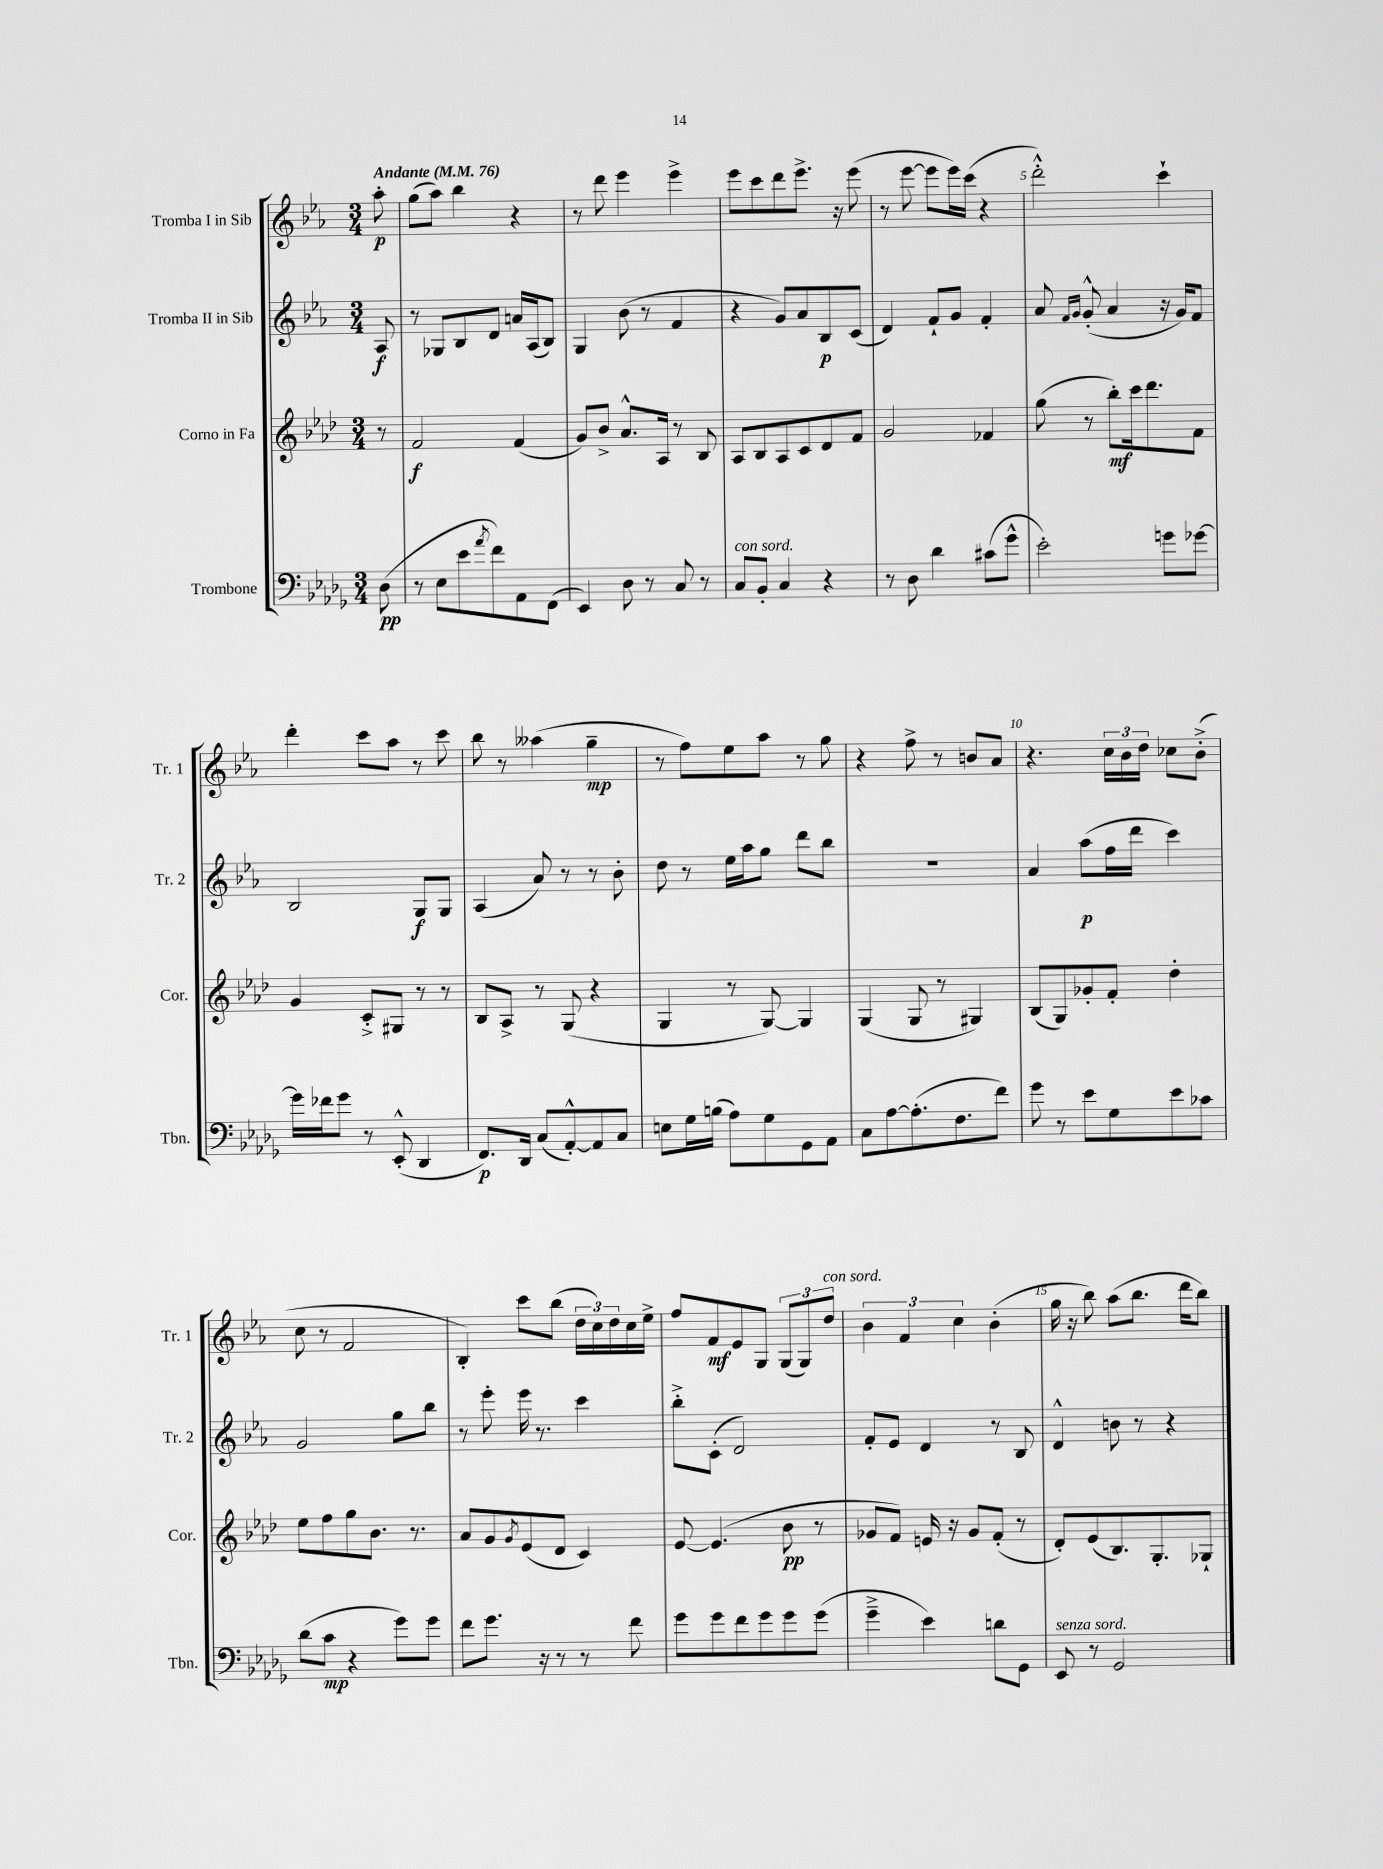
<<
\new StaffGroup <<
\new Staff = "s0" \with { instrumentName = "Tromba I in Sib" shortInstrumentName = "Tr. 1" } {
    \clef treble \key ees \major \numericTimeSignature \time 3/4 \partial 8 \tempo "Andante" 4 = 76
    aes''8-.\p |
    g''8( aes''8) bes''4 r4 |
    r8 d'''8 ees'''4 ees'''4-> |
    ees'''8 c'''8 d'''8 ees'''8.-> r16 ees'''8( |
    r8 ees'''8~ ees'''8 ees'''16) c'''16( r4 |
    d'''2-.-^) c'''4-! |
    d'''4-. c'''8 aes''8 r8 c'''8 |
    bes''8 r8 aeses''4( g''4--\mp |
    r8 f''8) ees''8 aes''8 r8 g''8 |
    r4 f''8-> r8 b'8 aes'8 |
    r4. \tuplet 3/2 { c''16 bes'16 d''16 } ces''8 bes'8-.->( |
    c''8 r8 f'2 |
    bes4-.) c'''8 bes''8( \tuplet 3/2 { d''16 c''16) d''16 } c''16 ees''16-> |
    f''8 f'8\mf ees'8 g8 \tuplet 3/2 { g8( g8) d''8^\markup { \italic "con sord." } } |
    \tuplet 3/2 { bes'4 f'4 c''4 } bes'4-.( |
    g''16 r16 bes''8) aes''8( bes''8. d'''16 bes''8) \bar "|." |
}
\new Staff = "s1" \with { instrumentName = "Tromba II in Sib" shortInstrumentName = "Tr. 2" } {
    \clef treble \key ees \major \numericTimeSignature \time 3/4 \partial 8
    aes8\f |
    r8 ges8 bes8 d'8 a'16 aes16( bes8) |
    g4 bes'8( r8 f'4 |
    r4 g'8) aes'8 bes8\p c'8( |
    d'4) f'8-! g'8 f'4-. |
    aes'8 \grace { f'16 g'16 } g'8-.-^( aes'4 r16 g'16) f'8 |
    bes2 g8\f g8 |
    aes4( aes'8) r8 r8 bes'8-. |
    d''8 r8 ees''16 aes''16 g''8 d'''8 bes''8 |
    R2. |
    aes'4 aes''8\p( f''16 d'''16 c'''4) |
    g'2 g''8 bes''8 |
    r8 ees'''8-. ees'''16 r8. c'''4 |
    bes''8-.-> c'8-.( d'2) |
    f'8-. ees'8 d'4 r8 bes8 |
    d'4-^ b'8 r8 r4 \bar "|." |
}
\new Staff = "s2" \with { instrumentName = "Corno in Fa" shortInstrumentName = "Cor." } {
    \clef treble \key aes \major \numericTimeSignature \time 3/4 \partial 8
    r8 |
    f'2\f f'4( |
    g'8) bes'8-> aes'8.-^ aes16 r8 bes8 |
    aes8 bes8 aes8 c'8 des'8 f'8 |
    g'2 fes'4 |
    g''8( r8 bes''8-.\mf) c'''16 des'''8. f'8 |
    g'4 c'8-.-> gis8 r8 r8 |
    bes8 aes8-> r8 g8( r4 |
    g4 r8 g8~) g4 |
    g4( g8 r8 gis4) |
    bes8( g8) ges'8-. f'8-. des''4-. |
    ees''8 f''8 g''8 bes'8. r8. |
    aes'8 g'8 \acciaccatura { g'8 } ees'8( des'8 c'4) |
    ees'8~ ees'4.( bes'8\pp r8 |
    ges'8 f'8) e'16 r16 ges'8 f'8-.( r8 |
    des'8-.) ees'8( bes8.) g8.-. ges8-! \bar "|." |
}
\new Staff = "s3" \with { instrumentName = "Trombone" shortInstrumentName = "Tbn." } {
    \clef bass \key des \major \numericTimeSignature \time 3/4 \partial 8
    des8\pp( |
    r8 ees8 ees'8 \acciaccatura { aes'8 } f'8) aes,8 f,8( |
    ees,4) des8 r8 c8 r8 |
    c8^\markup { \italic "con sord." } bes,8-. c4 r4 |
    r8 des8 des'4 cis'8( ges'8-^ |
    ees'2-.) g'8 ges'8~ |
    ges'16 fes'16 ges'8 r8 ees,8-.-^( des,4 |
    f,8.\p) des,16 c8( aes,8~-.-^) aes,8 c8 |
    e8 ges16 b16( aes8) ges8 ges,8 aes,8 |
    c8 aes8~ aes8.-.( f8. f'8) |
    ges'8 r8 ees'8 ges8 ees'8 ces'8 |
    des'8( c'8\mp r4 ges'8) ges'8 |
    f'8 ges'8. r16 r8 r8 f'8 |
    ges'8 ges'8 f'8 ges'8 ges'8 ges'8( |
    ges'4---> ees'4) d'8 ges,8 |
    ees,8^\markup { \italic "senza sord." } r8 ges,2 \bar "|." |
}
>>
>>
\layout { \context { \Score \override BarNumber.break-visibility = ##(#f #t #t) barNumberVisibility = #(every-nth-bar-number-visible 5) } }
